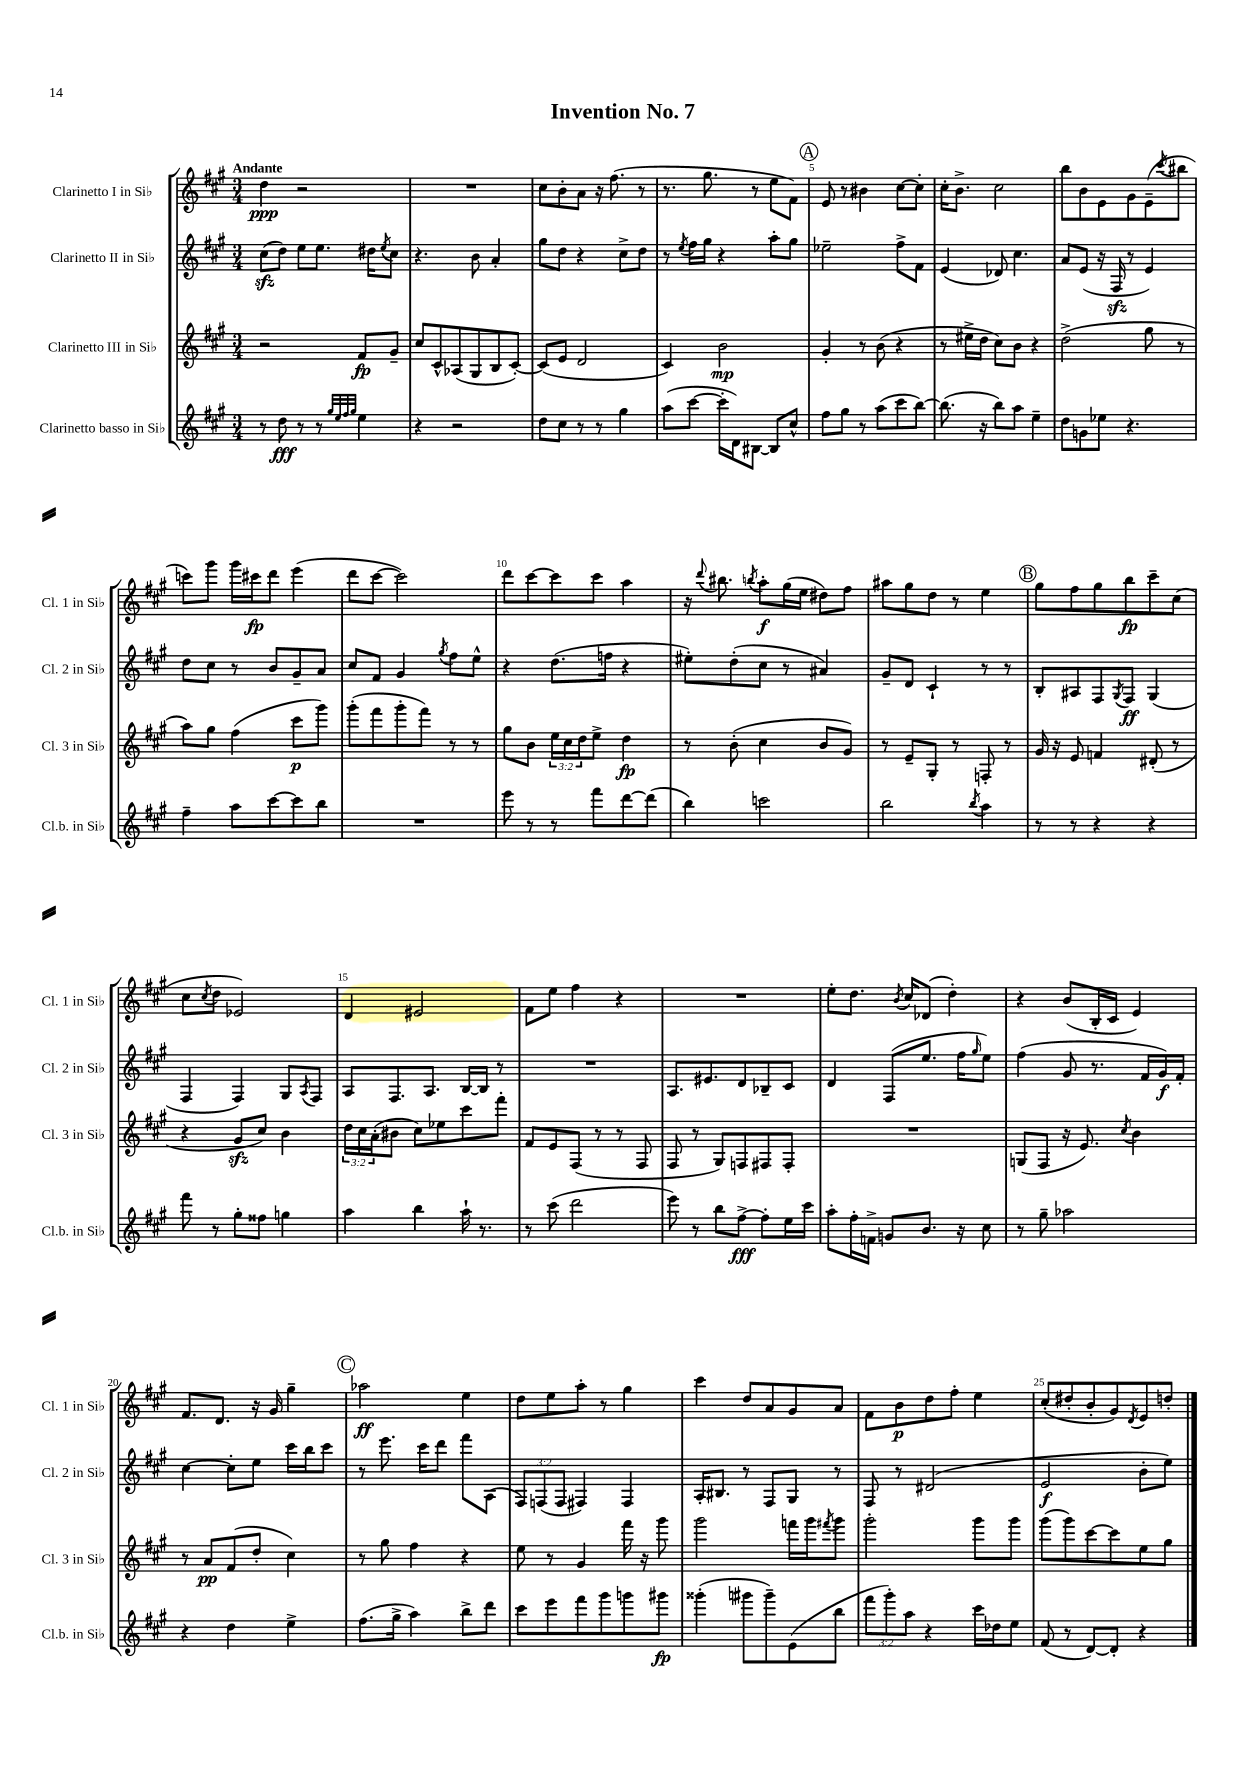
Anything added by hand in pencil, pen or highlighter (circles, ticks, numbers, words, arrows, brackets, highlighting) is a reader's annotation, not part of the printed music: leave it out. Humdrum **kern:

**kern	**kern	**kern	**kern
*staff4	*staff3	*staff2	*staff1
*clefG2	*clefG2	*clefG2	*clefG2
*k[f#c#g#]	*k[f#c#g#]	*k[f#c#g#]	*k[f#c#g#]
*M3/4	*M3/4	*M3/4	*M3/4
8r	2r	(8cc#	4dd
8dd	.	8dd)	.
8r	.	8ee	2r
8r	.	8.ee	.
32qqgg#	.	.	.
32qqee	.	.	.
32qqff#	.	.	.
32qqgg#	.	.	.
4ee	8f#	.	.
.	.	16dd#	.
.	.	8qee	.
.	8g#~	8cc#	.
=	=	=	=
4r	8cc#	4.r	2.r
.	8c#^^	.	.
2r	(8A-	.	.
.	8G#	8b	.
.	8B	4a'	.
.	[8c#')	.	.
=	=	=	=
8dd	(8c#]	8gg#	8cc#
8cc#	8e	8dd	8b'
8r	2d	4r	8a
8r	.	.	16r
.	.	.	(8.ff#
4gg#	.	8cc#^	.
.	.	8dd	8r
=	=	=	=
(8aa	4c#)	8r	8.r
.	.	8qee	.
[8ccc#	.	16ff#	.
.	.	16gg#	8.gg#
16ccc#']	2b	4r	.
16d)	.	.	.
[8B#	.	.	8r
8B#]	.	8aa'	8ee
8cc#^^	.	8gg#	8f#)
=	=	=	=
8ff#	4g#'	2ee-~	8e
8gg#	.	.	8r
8r	8r	.	4b#
(8aa	(8b	.	.
8ccc#	4r	8ff#^	[8cc#
[8bb)	.	8f#	8cc#']
=	=	=	=
(8.bb]	8r	(4e	16cc#'
.	.	.	8.b^
.	16ee#^	.	.
16r	16dd	.	.
8bb)	8cc#)	8d-)	2cc#
8aa	8b	4.cc#	.
4ee~	4r	.	.
=	=	=	=
8dd	(2dd^	8a	8bb
8g	.	(8e	8b
8ee-	.	16r	8e
.	.	16F#	.
4.r	.	8r	8g#
.	8gg#	4e)	(8e~
.	.	.	8qccc#
.	8r	.	8bb#
=	=	=	=
4ff#~	8aa)	8dd	8ccc)
.	8gg#	8cc#	8ggg#
8aa	(4ff#	8r	16ggg#
.	.	.	16ccc#
[8ccc#	.	8b	8ddd
8ccc#]	8ccc#	8g#~	(4eee
8bb	8ggg#)	8a	.
=	=	=	=
2.r	(8ggg#'	8cc#	8ddd
.	8fff#	8f#	[8ccc#
.	8ggg#'	4g#	2ccc#])
.	8fff#)	.	.
.	.	8qgg#	.
.	8r	8ff#	.
.	8r	8ee^^	.
=	=	=	=
8eee	8gg#	4r	8ddd
8r	8b	.	[8ccc#
8r	24ee	(8.dd	8ccc#]
.	24cc#	.	.
.	24dd	.	.
8fff#	8ee^	.	8ccc#
.	.	16ff	.
[8ddd	4dd	4r	4aa
(8ddd]	.	.	.
=	=	=	=
4bb)	8r	8ee#')	16r
.	.	.	8qqddd
.	.	.	8.bb#
.	(8b'	(8dd'	.
.	.	.	8qbb
2ccc	4cc#	8cc#	8aa'
.	.	8r	(16gg#
.	.	.	16ee
.	8b	4a#)	8dd#)
.	8g#)	.	8ff#
=	=	=	=
2bb	8r	8g#~	8aa#
.	8e~	8d	8gg#
.	8G#'	4c#`	8dd
.	8r	.	8r
8qbb	.	.	.
4aa	8F'	8r	4ee
.	8r	8r	.
=	=	=	=
8r	16g#	8B'	8gg#
.	16r	.	.
8r	8e	8A#	8ff#
4r	4f	8F#	8gg#
.	.	8qG#	.
.	.	8F#	8bb
4r	(8d#'	(4G#	8ccc#~
.	8r	.	(8cc#
=	=	=	=
8fff#	4r	4F#	8cc#
.	.	.	8qcc#
8r	.	.	8dd
8gg#'	8g#	4F#)	2e-)
8ff##	8cc#)	.	.
4gg	4b	8G#	.
.	.	8qA	.
.	.	8F#	.
=	=	=	=
4aa	24dd	8A	4d
.	24cc#	.	.
.	(24a'	.	.
.	8b#	8.F#	.
4bb	8cc#)	.	2e#
.	.	8.A	.
.	8ee-	.	.
16aa`	8ccc#	[16B	.
8.r	.	16B]	.
.	8fff#'	8r	.
=	=	=	=
8r	8f#	2.r	8f#
(8ccc#	8e	.	8ee
2ddd	(8F#	.	4ff#
.	8r	.	.
.	8r	.	4r
.	8F#	.	.
=	=	=	=
8eee)	8F#	8.A	2.r
8r	8r	.	.
.	.	8.e#	.
8bb	8G#)	.	.
[8ff#^	8F	8d	.
8ff#']	8F#	8B-~	.
16ee	8F#'	8c#	.
16ccc#	.	.	.
=	=	=	=
8aa'	2.r	4d	8ee'
16ff#'	.	.	8.dd
16f^	.	.	.
8g	.	(8F#	.
.	.	.	8qb
.	.	.	16cc#
8.b	.	8.ee	(8d-
.	.	.	4dd')
16r	.	16ff#	.
.	.	16qqgg#	.
8cc#	.	8ee)	.
=	=	=	=
8r	(8G	(4ff#	4r
8gg#~	8F#	.	.
2aa-	16r	8g#	(8b
.	8.e)	.	.
.	.	8.r	16B'
.	.	.	16c#
.	8qcc#	.	.
.	4b	.	4e)
.	.	16f#	.
.	.	16g#)	.
.	.	16f#'	.
=	=	=	=
4r	8r	[4cc#	8.f#
.	8a	.	.
.	.	.	8.d
4dd	(8f#	8cc#']	.
.	8dd'	8ee	16r
.	.	.	16g#
4ee^	4cc#)	16ccc#	4gg#~
.	.	16bb	.
.	.	8ccc#	.
=	=	=	=
(8.ff#	8r	8r	2aa-
.	8gg#	8.eee	.
16gg#^	.	.	.
4aa)	4ff#	.	.
.	.	16ccc#	.
.	.	8ddd	.
8bb^	4r	8fff#	4ee
8ddd	.	(8A	.
=	=	=	=
8ccc#	8ee	12F#)	8dd
.	.	(12F	.
8eee	8r	.	8ee
.	.	12F	.
8fff#	4g#	4F#)	8aa'
8ggg#	.	.	8r
8ggg	16fff#	4F#	4gg#
.	16r	.	.
8ggg#	8ggg#	.	.
=	=	=	=
(4ggg##'	2ggg#	16A'	4ccc#
.	.	8.B#	.
8ggg#	.	8r	8dd
8ggg#~)	.	8F#	8a
(8e	16fff	8G#	8g#
.	16ggg#	.	.
.	8qfff#	.	.
8bb	8ggg#	8r	8a
=	=	=	=
12fff#	2ggg#'	8F#	8f#
12ggg#')	.	.	.
.	.	8r	8b
12aa	.	.	.
4r	.	(2d#	8dd
.	.	.	8ff#'
16ccc#	8ggg#	.	4ee
16dd-	.	.	.
8ee	8ggg#	.	.
=	=	=	=
(8f#	(8ggg#	2e	(8cc#'
8r	8ggg#)	.	8dd#'
[8d)	[8ccc#	.	8b'
8d']	8ccc#]	.	8g#)
.	.	.	8qd
4r	8ee	8b'	8e
.	8gg#	8ee)	8dd'
==	==	==	==
*-	*-	*-	*-
